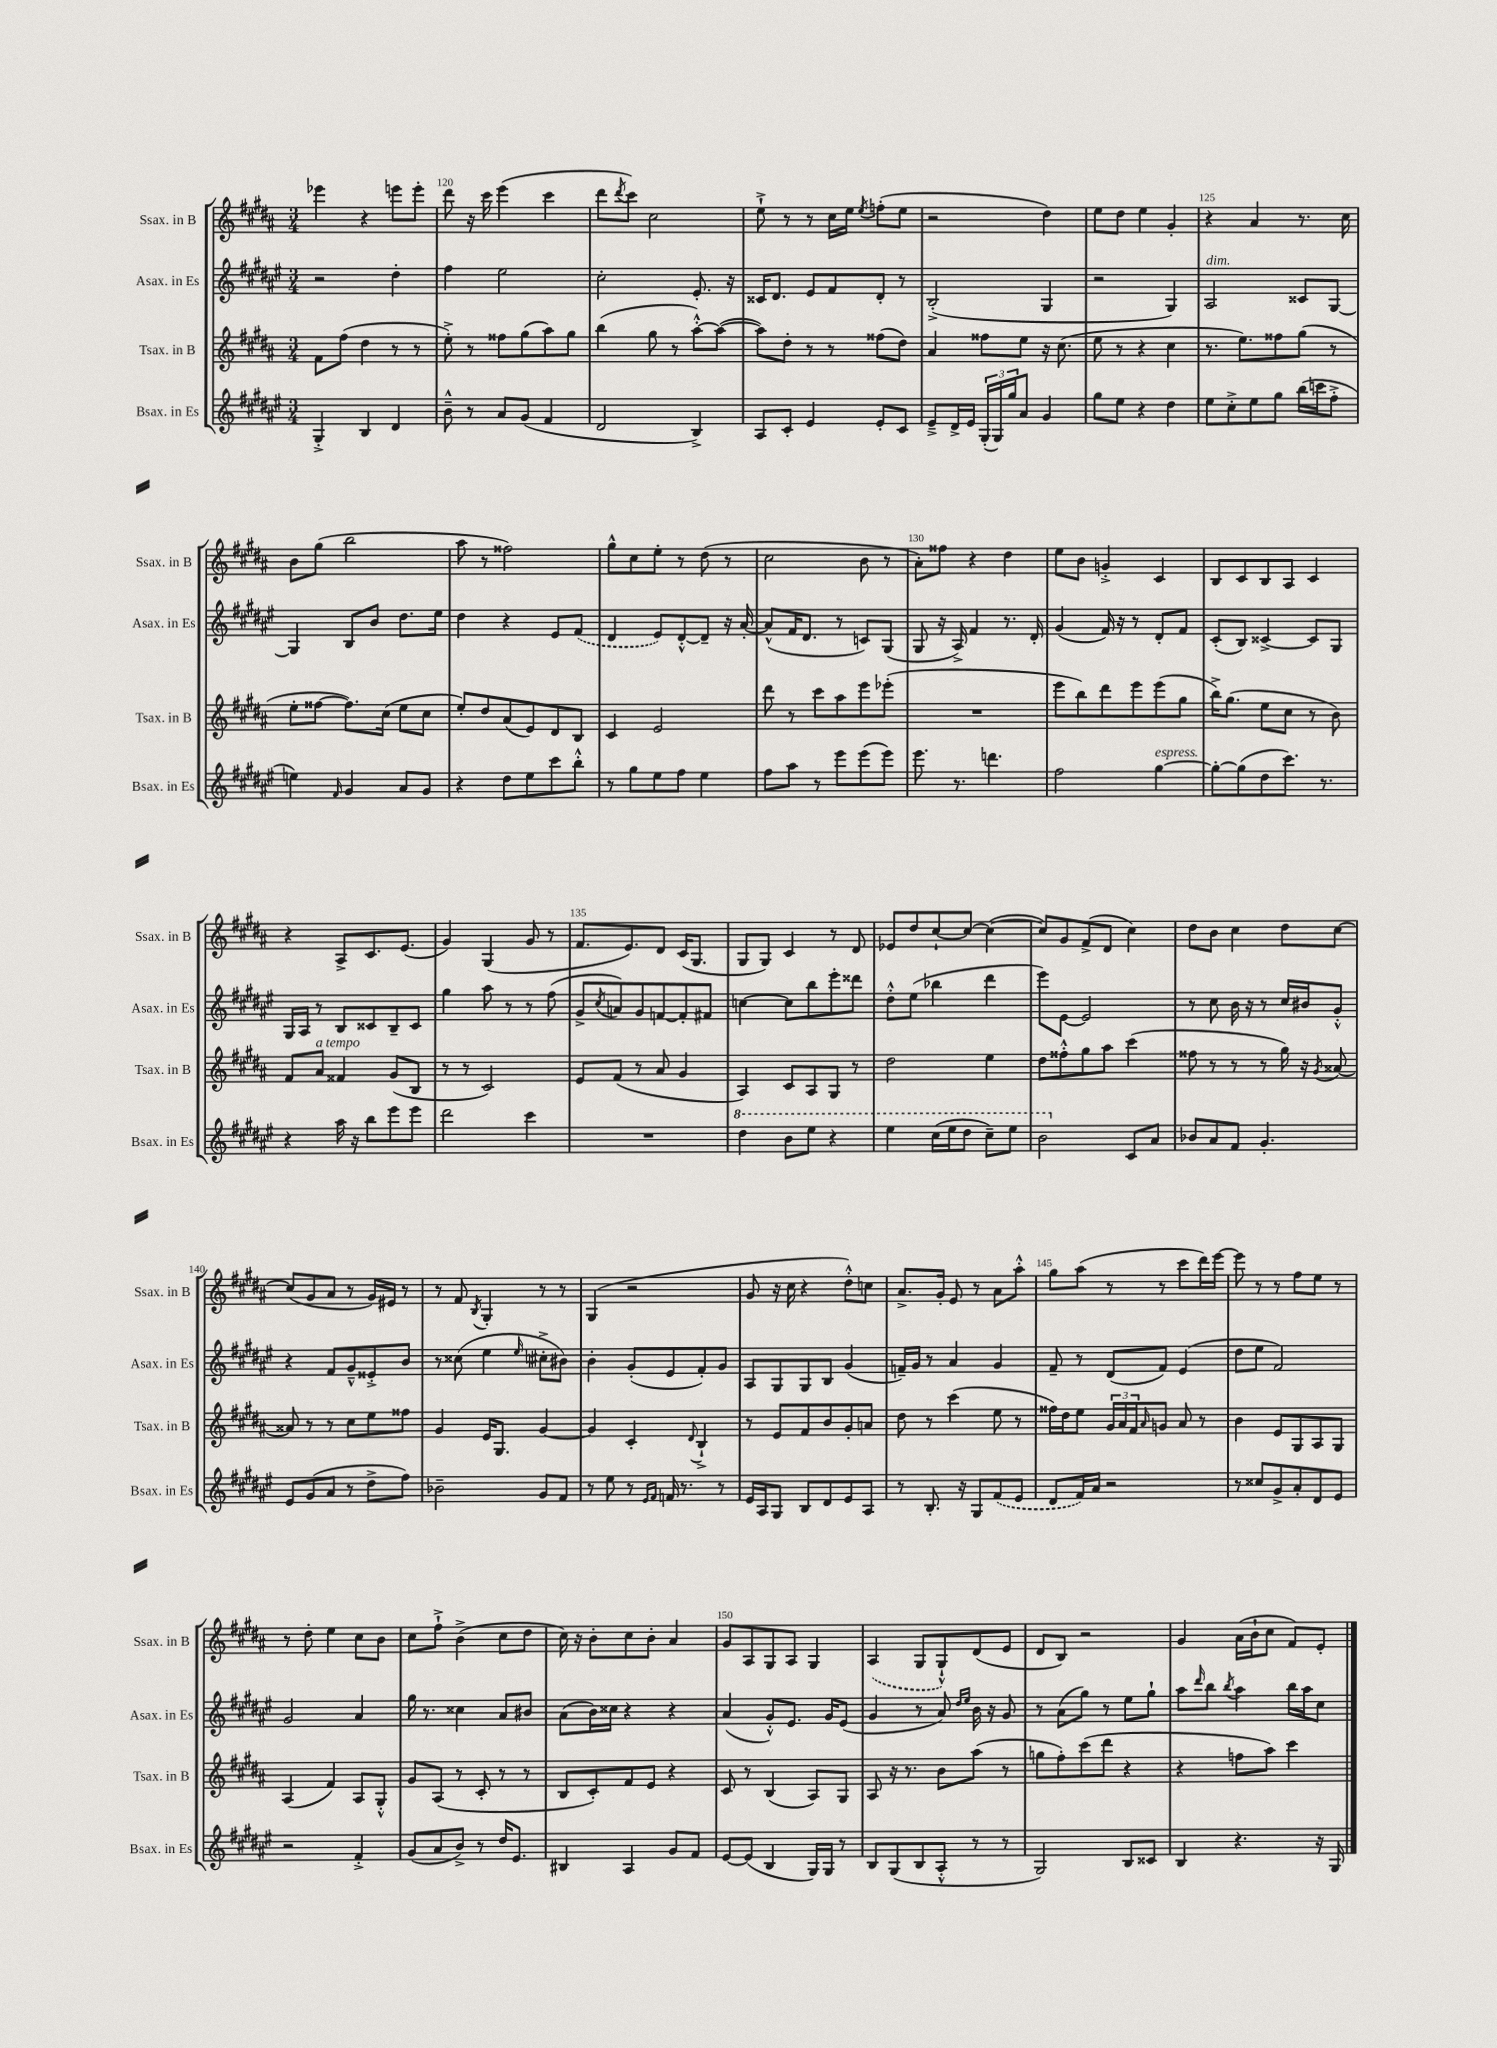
<<
\new StaffGroup <<
\new Staff = "s0" \with { instrumentName = "Ssax. in B" shortInstrumentName = "Ssax. in B" } {
    \clef treble \key b \major \numericTimeSignature \time 3/4
    ees'''4 r4 e'''8 e'''8-. |
    dis'''8 r16 cis'''16 e'''4( cis'''4 |
    dis'''8 \acciaccatura { dis'''8 } cis'''8) cis''2 |
    e''8-!-> r8 r8 cis''16 e''16 \acciaccatura { e''8 } f''8-.( e''8 |
    r2 dis''4) |
    e''8 dis''8 e''4 gis'4-. |
    r4 ais'4 r8. cis''16 |
    b'8 gis''8( b''2 |
    ais''8 r8 fisis''2) |
    gis''8-^ cis''8 e''8-. r8 dis''8( r8 |
    cis''2 b'8 r8 |
    ais'8-.) fisis''8 r4 dis''4 |
    e''8 b'8 g'4-.-> cis'4 |
    b8 cis'8 b8 ais8 cis'4 |
    r4 ais8-> cis'8. e'8.( |
    gis'4) gis4( gis'8 r8 |
    fis'8. e'8.) dis'8 cis'16( gis8. |
    gis8 gis8) cis'4 r8 dis'8 |
    ees'8 dis''8 cis''8~-! cis''8~ cis''4~( |
    cis''8) gis'8 fis'8->( dis'8 cis''4) |
    dis''8 b'8 cis''4 dis''8 cis''8~ |
    cis''8( gis'8 ais'8 r8 gis'16) eis'16 r8 |
    r8 fis'8 \acciaccatura { b8 } gis4-. r8 r8 |
    gis4( r2 |
    gis'8 r16 cis''16 r4 dis''8-.-^) c''8 |
    ais'8.-> gis'16-. e'8 r8 ais'8 ais''8-.-^ |
    gis''8 ais''8( r8 r8 cis'''8 dis'''16) e'''16~ |
    e'''8 r8 r8 fis''8 e''8 r8 |
    r8 dis''8-. e''4 cis''8 b'8 |
    cis''8 fis''8-!-> b'4->( cis''8 dis''8 |
    cis''16) r16 b'8-. cis''8 b'8-. ais'4 |
    gis'8 ais8 gis8 ais8 gis4 |
    \once \slurDashed ais4( gis8 gis8-!-^) dis'8( e'8 |
    dis'8 b8) r2 |
    gis'4 ais'16( b'16-! cis''8 fis'8) e'8-. \bar "|." |
}
\new Staff = "s1" \with { instrumentName = "Asax. in Es" shortInstrumentName = "Asax. in Es" } {
    \clef treble \key fis \major \numericTimeSignature \time 3/4
    r2 dis''4-. |
    fis''4 eis''2 |
    cis''2-. eis'8.-. r16 |
    cisis'16 dis'8. eis'8 fis'8 dis'8-. r8 |
    b2-.->( gis4 |
    r2 gis4) |
    ais2^\markup { \italic "dim." } cisis'8 gis8~ |
    gis4 b8 b'8 dis''8. eis''16 |
    dis''4 r4 eis'8 \once \slurDashed fis'8( |
    dis'4 eis'8) dis'8~-.-^ dis'8-- r16 ais'16~-. |
    ais'8-^( fis'16 dis'8. r8 c'8) gis8( |
    gis8 r16 ais16->) fis'4 r8. dis'16-. |
    gis'4( fis'16) r16 r8 dis'8-. fis'8 |
    cis'8-.( b8) cisis'4~-> cisis'8 gis8 |
    gis16 ais16 r8 b8 cisis'8 b8-- cisis'8 |
    gis''4 ais''8 r8 r8 fis''8( |
    gis'8-> \acciaccatura { cis''8 } a'8) gis'8 f'8~ f'8-. fis'8 |
    c''4~ c''8 b''8 eis'''8-. disis'''8 |
    dis''8-.-^ eis''8( bes''4 dis'''4 |
    eis'''8) eis'8~ eis'2 |
    r8 cis''8 b'16 r16 r8 cis''16 bis'16 gis'8-.-^ |
    r4 fis'8 gis'8---^ eisis'8-.-> b'8 |
    r8 cisis''8( eis''4 \grace { eis''16 } cis''8-.-> bis'8) |
    b'4-. gis'8-.( eis'8 fis'8-.) gis'8 |
    ais8 gis8 gis8 b8 gis'4( |
    f'16--) gis'16 r8 ais'4 gis'4 |
    fis'8-- r8 dis'8( fis'8) eis'4( |
    dis''8 eis''8 fis'2) |
    gis'2 ais'4 |
    gis''16 r8. cisis''4 ais'8 bis'8 |
    ais'8( b'16) cisis''16 r4 r4 |
    ais'4( gis'8-.-^) eis'8. gis'16 eis'8( |
    gis'4 r8 ais'8) \grace { dis''16 eis''16 } b'16 r16 gis'8 |
    r8 ais'8( gis''8) r8 eis''8 gis''8-! |
    ais''8 \grace { dis'''16 } b''8 \acciaccatura { b''8 } ais''4 b''16 ais''16 cis''8 \bar "|." |
}
\new Staff = "s2" \with { instrumentName = "Tsax. in B" shortInstrumentName = "Tsax. in B" } {
    \clef treble \key b \major \numericTimeSignature \time 3/4
    fis'8 fis''8( dis''4 r8 r8 |
    e''8-.->) r8 fisis''8 gis''8( ais''8) gis''8 |
    b''4( gis''8 r8 ais''8~-.-^) ais''8~( |
    ais''8) dis''8-. r8 r8 fisis''8( dis''8) |
    ais'4 fisis''8 e''8 r16 cis''8.( |
    e''8 r8 r4 cis''4 |
    r8. e''8.) fisis''8 gis''8( r8 |
    e''8-. fisis''8~ fisis''8.) cis''16( e''8 cis''8 |
    e''8-.) dis''8 ais'8( e'8) dis'8 b8 |
    cis'4 e'2 |
    dis'''8 r8 cis'''8 ais''8 e'''8 ees'''8-.( |
    R2. |
    e'''8 b''8) dis'''8 e'''8 e'''8( gis''8 |
    b''16->) gis''8.( e''8 cis''8 r8 b'8) |
    fis'8 ais'8^\markup { \italic "a tempo" } fisis'4 gis'8( b8 |
    r8 r8 cis'2) |
    e'8 fis'8( r8 ais'8 gis'4 |
    ais4) cis'8 ais8 gis8 r8 |
    dis''2 e''4 |
    dis''8 fisis''8-.-^ gis''8 ais''8 cis'''4( |
    fisis''8 r8 r8 r8 gis''16) r16 \acciaccatura { gis'8 } aisis'8~ |
    aisis'8 r8 r8 cis''8 e''8 fisis''8 |
    gis'4 e'16 gis8. gis'4~ |
    gis'4 cis'4-. \appoggiatura { dis'8 } b4-!-> |
    r8 e'8 fis'8 b'8 gis'8-. a'8 |
    dis''8 r8 cis'''4( e''8 r8 |
    fisis''16) dis''16 e''8 \tuplet 3/2 { gis'16 ais'16 fis'16 } \grace { ais'16 } g'8 ais'8 r8 |
    b'4 e'8 gis8 ais8 gis8 |
    ais4( fis'4) ais8 gis8-.-^ |
    gis'8 ais8( r8 cis'8-. r8 r8 |
    b8 cis'8-.) fis'8 e'8 r4 |
    cis'8 r8 b4( ais8) gis8 |
    ais8 r16 r8. b'8 ais''8( r8 |
    g''8 fis''8-.) cis'''8( dis'''8 r4 |
    r4 f''8 ais''8) cis'''4 \bar "|." |
}
\new Staff = "s3" \with { instrumentName = "Bsax. in Es" shortInstrumentName = "Bsax. in Es" } {
    \clef treble \key fis \major \numericTimeSignature \time 3/4
    gis4-.-> b4 dis'4 |
    b'8---^ r8 ais'8 gis'8( fis'4 |
    dis'2 b4->) |
    ais8 cis'8-. eis'4 eis'8-. cis'8 |
    eis'8---> dis'16-> eis'16 \tuplet 3/2 { gis16-.( gis16) gis''16 } ais'8 gis'4 |
    gis''8 eis''8 r4 dis''4 |
    eis''8 cis''8-.-> eis''8 gis''8 b''16( c'''16 fis''8-.-> |
    e''4) \grace { fis'16 } gis'4 ais'8 gis'8 |
    r4 dis''8 eis''8 cis'''8 b''8-.-^ |
    r8 gis''8 eis''8 fis''8 eis''4 |
    fis''8 ais''8 r8 eis'''8 eis'''8( eis'''8) |
    eis'''8. r8. d'''4. |
    fis''2 gis''4~^\markup { \italic "espress." } |
    gis''8~-. gis''8( dis''8 cis'''8.) r8. |
    r4 ais''16 r16 b''8 eis'''8 eis'''8 |
    dis'''2 cis'''4 |
    R2. |
    \ottava #1 dis'''4 b''8 eis'''8 r4 |
    eis'''4 cis'''16( eis'''16 dis'''8 cis'''8--) eis'''8 |
    b''2 \ottava #0 cis'8 ais'8 |
    bes'8 ais'8 fis'8 gis'4.-. |
    eis'8 gis'8( ais'8 r8 dis''8-> fis''8) |
    bes'2-- gis'8 fis'8 |
    r8 eis''8 r8 \grace { eis'16 fis'16 } f'16 r8. r8 |
    eis'16 ais16 gis8 b8 dis'8 eis'8 ais8 |
    r8 b8.-. r16 gis8 \once \slurDashed fis'8( eis'8 |
    dis'8 fis'16) ais'16 r2 |
    r8 cisis''8 gis'8-> ais'8-. dis'8 eis'8 |
    r2 fis'4-.-> |
    gis'8( ais'8 b'8->) r8 dis''16 eis'8. |
    bis4 ais4 gis'8 fis'8 |
    eis'8~ eis'8( b4 gis16) gis16 r8 |
    b8 gis8( b8 ais8-.-^ r8 r8 |
    gis2) b8 cisis'8 |
    b4 r4. r16 gis16 \bar "|." |
}
>>
>>
\layout { \context { \Score currentBarNumber = #119 \override BarNumber.break-visibility = ##(#f #t #t) barNumberVisibility = #(every-nth-bar-number-visible 5) } }
